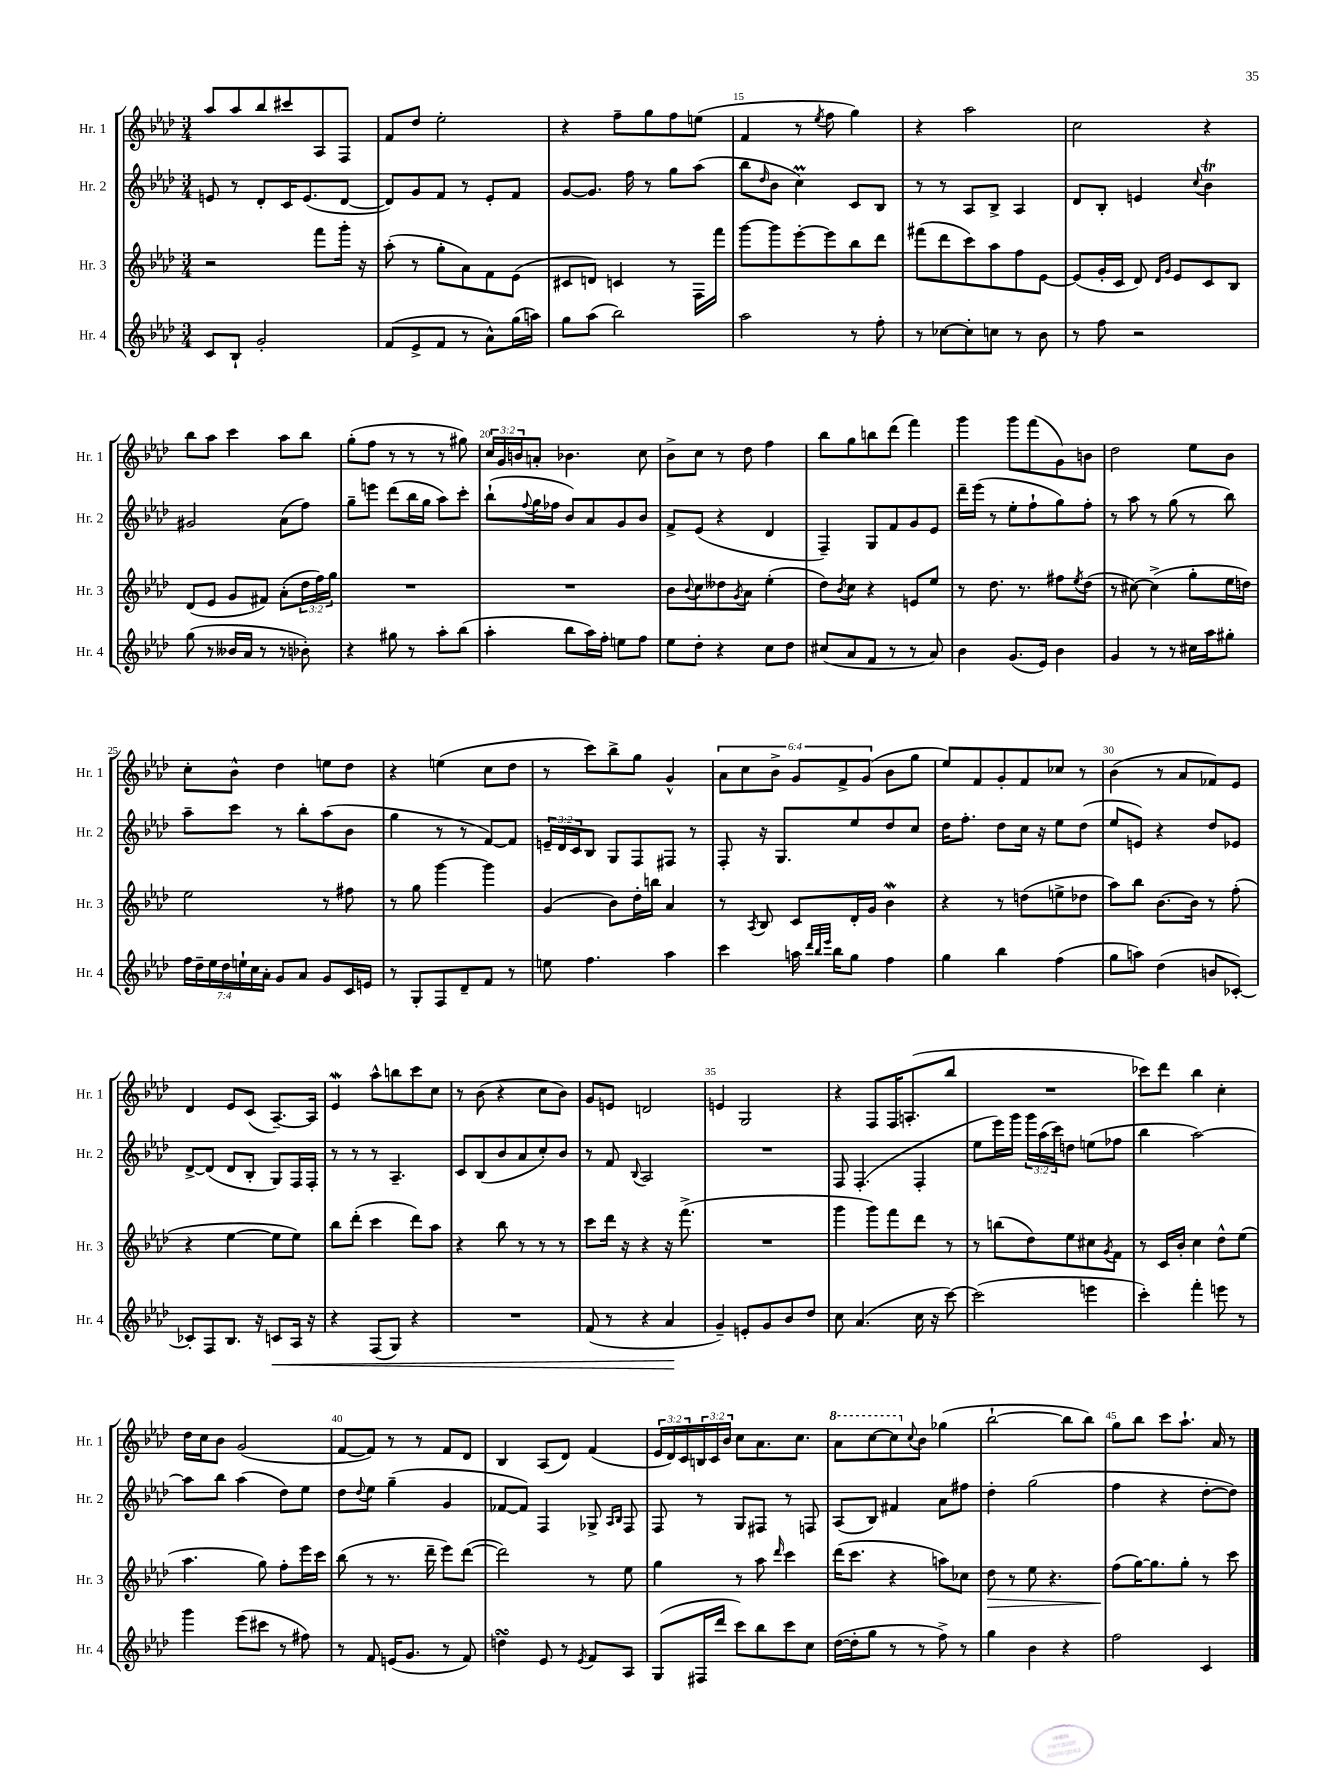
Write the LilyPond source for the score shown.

<<
\new StaffGroup <<
\new Staff = "s0" \with { instrumentName = "Hr. 1" shortInstrumentName = "Hr. 1" } {
    \clef treble \key aes \major \numericTimeSignature \time 3/4 \override Staff.TupletNumber.text = #tuplet-number::calc-fraction-text
    aes''8 aes''8 bes''8 cis'''8 aes8 f8 |
    f'8 des''8 ees''2-. |
    r4 f''8-- g''8 f''8 e''8( |
    f'4 r8 \acciaccatura { ees''8 } f''8 g''4) |
    r4 aes''2 |
    c''2 r4 |
    bes''8 aes''8 c'''4 aes''8 bes''8 |
    g''8-.( f''8 r8 r8 r8 gis''8) |
    \tuplet 3/2 { c''16 g'16 b'16 } a'8-. bes'4. c''8 |
    bes'8-> c''8 r8 des''8 f''4 |
    bes''8 g''8 b''8 des'''8( f'''4) |
    g'''4 g'''8 f'''8( g'8) b'8 |
    des''2 ees''8 bes'8 |
    c''8-. bes'8-^ des''4 e''8 des''8 |
    r4 e''4( c''8 des''8 |
    r8 c'''8) bes''8-> g''8 g'4-^ |
    \tuplet 6/4 { aes'8 c''8 bes'8-> g'8 f'8-> g'8( } bes'8 g''8 |
    ees''8) f'8 g'8-. f'8 ces''8 r8 |
    bes'4( r8 aes'8 fes'8) ees'8 |
    des'4 ees'8 c'8( aes8.~--) aes16 |
    ees'4\mordent aes''8-^ b''8 c'''8 c''8 |
    r8 bes'8( r4 c''8 bes'8) |
    g'8 e'8 d'2 |
    e'4 g2 |
    r4 f8 f16 a8.-.( bes''8 |
    R2. |
    ces'''8) des'''8 bes''4 c''4-. |
    des''16 c''16 bes'8 g'2( |
    f'8~ f'8) r8 r8 f'8 des'8 |
    bes4 aes8( des'8) f'4( |
    \tuplet 3/2 { ees'16 des'16) c'16 } \tuplet 3/2 { b16 c'16 bes'16 } c''8 aes'8. c''8. |
    \ottava #1 aes''8 c'''8~ c'''8 \ottava #0 \appoggiatura { c''8 } bes'8 ges''4( |
    bes''2~-! bes''8 bes''8) |
    g''8 bes''8 c'''8 aes''8.-! aes'16 r8 \bar "|." |
}
\new Staff = "s1" \with { instrumentName = "Hr. 2" shortInstrumentName = "Hr. 2" } {
    \clef treble \key aes \major \numericTimeSignature \time 3/4 \override Staff.TupletNumber.text = #tuplet-number::calc-fraction-text
    e'8 r8 des'8-. c'16 e'8.( des'8~ |
    des'8) g'8 f'8 r8 ees'8-. f'8 |
    g'8~ g'8. f''16 r8 g''8 aes''8( |
    bes''8 \grace { des''16 } bes'8 c''4\prall) c'8 bes8 |
    r8 r8 aes8 bes8-> aes4 |
    des'8 bes8-. e'4 \appoggiatura { c''8 } bes'4\trill |
    gis'2 aes'8( f''8) |
    g''8-- e'''8 des'''8( bes''16 g''16 aes''8) c'''8-. |
    bes''8-!( \appoggiatura { f''8 } g''16 fes''16 bes'8) aes'8 g'8 bes'8 |
    f'8-> ees'8( r4 des'4 |
    f4--) g8 f'8 g'8 ees'8 |
    des'''16-- ees'''16( r8 ees''8-. f''8-! g''8) f''8-. |
    r8 aes''8 r8 g''8( r8 bes''8) |
    aes''8-- c'''8 r8 bes''8-. aes''8( bes'8 |
    g''4 r8 r8 f'8~) f'8 |
    \tuplet 3/2 { e'16-- des'16 c'16 } bes8 g8 f8 fis8 r8 |
    f8-. r16 g8. ees''8 des''8 c''8 |
    des''16 f''8.-. des''8 c''16 r16 ees''8 des''8( |
    ees''8 e'8) r4 des''8 ees'8 |
    des'8~-> des'8( des'8 bes8-. g8) f16 f16-. |
    r8 r8 r8 aes4.-- |
    c'8 bes8( bes'8 aes'8 c''8-.) bes'8 |
    r8 f'8 \appoggiatura { bes8 } aes2 |
    R2. |
    f8 f4.-.( f4-. |
    ees''8 ees'''16) g'''16 \tuplet 3/2 { g'''16 aes''16( c'''16) } d''8 e''8( fes''8 |
    bes''4 aes''2~) |
    aes''8 bes''8 aes''4( des''8) ees''8 |
    des''8 \appoggiatura { des''8 } ees''8 g''4--( g'4 |
    fes'8~ fes'8) f4 ges8-> \grace { aes16 bes16 } f8 |
    f8 r8 g8 fis8 r8 f8 |
    aes8( bes8) fis'4 aes'8 fis''8 |
    des''4-. g''2( |
    f''4 r4 des''8~-. des''8) \bar "|." |
}
\new Staff = "s2" \with { instrumentName = "Hr. 3" shortInstrumentName = "Hr. 3" } {
    \clef treble \key aes \major \numericTimeSignature \time 3/4 \override Staff.TupletNumber.text = #tuplet-number::calc-fraction-text
    r2 f'''8 g'''16-. r16 |
    aes''8-.( r8 g''8-. aes'8) f'8 ees'8( |
    cis'8 d'8) c'4 r8 f16 f'''16 |
    g'''8~ g'''8 ees'''8~-. ees'''8 bes''8 des'''8 |
    fis'''8( des'''8 c'''8) aes''8 f''8 ees'8~ |
    ees'8( g'16-. c'16 des'8) \grace { des'16 g'16 } ees'8 c'8 bes8 |
    des'8( ees'8 g'8 fis'8) aes'8-.( \tuplet 3/2 { des''16 f''16) g''16 } |
    R2. |
    R2. |
    bes'8 \appoggiatura { bes'8 } c''8 deses''8 \acciaccatura { g'8 } aes'8 ees''4-.( |
    des''8) \acciaccatura { bes'8 } c''8 r4 e'8 ees''8 |
    r8 des''8. r8. fis''8 \acciaccatura { ees''8 } des''8( |
    r8 cis''8~) cis''4->( g''8-. ees''16 d''16) |
    ees''2 r8 fis''8 |
    r8 g''8 g'''4~ g'''4 |
    g'4( bes'8) des''16-. b''16 aes'4 |
    r8 \acciaccatura { aes8 } bes8 c'8 des'16-. g'16 bes'4\mordent |
    r4 r8 d''8( e''8-> des''8 |
    aes''8) bes''8 bes'8.~ bes'16 r8 f''8-.( |
    r4 ees''4~ ees''8 ees''8) |
    bes''8 des'''8-.( c'''4 des'''8) aes''8 |
    r4 bes''8 r8 r8 r8 |
    c'''8 des'''16 r16 r4 r16 f'''8.->( |
    R2. |
    g'''4 g'''8) f'''8 des'''8 r8 |
    r8 b''8( des''8) ees''8 cis''8 \acciaccatura { g'8 } f'8 |
    r8 c'16 bes'16-. c''4 des''8-^ ees''8( |
    aes''4. g''8) f''8-. ees'''16 c'''16 |
    bes''8( r8 r8. des'''16-- ees'''8) des'''8~( |
    des'''2) r8 ees''8 |
    g''4 r8 aes''8 \grace { des'''16 } c'''4 |
    des'''16( c'''8. r4 a''8) ces''8 |
    des''8\> r8 ees''8 r4. |
    f''8\!( g''16~) g''8. g''8-. r8 c'''8 \bar "|." |
}
\new Staff = "s3" \with { instrumentName = "Hr. 4" shortInstrumentName = "Hr. 4" } {
    \clef treble \key aes \major \numericTimeSignature \time 3/4 \override Staff.TupletNumber.text = #tuplet-number::calc-fraction-text
    c'8 bes8-! g'2-. |
    f'8( ees'8-> f'8 r8 aes'8-^) g''16( a''16) |
    g''8 aes''8( bes''2) |
    aes''2 r8 f''8-. |
    r8 ces''8~ ces''8-. c''8 r8 bes'8 |
    r8 f''8 r2 |
    g''8( r8 beses'16 aes'16 r8 r8 bes'8-.) |
    r4 gis''8 r8 aes''8-. bes''8( |
    aes''4-. bes''8 aes''16) f''16-. e''8 f''8 |
    ees''8 des''8-. r4 c''8 des''8 |
    cis''8( aes'8 f'8 r8 r8 aes'8) |
    bes'4 g'8.( ees'16) bes'4 |
    g'4 r8 r8 cis''16 aes''16 gis''8-. |
    \tuplet 7/4 { f''16 des''16-- ees''16 des''16 e''16-! c''16 aes'16-. } g'8 aes'8 g'8 c'16 e'16 |
    r8 g8-. f8 des'8-- f'8 r8 |
    e''8 f''4. aes''4 |
    c'''4 a''16 \grace { des'''32 bes''32 ees'''32 } bes''16 g''8 f''4 |
    g''4 bes''4 f''4( |
    g''8 a''8) des''4( b'8 ces'8~-.) |
    ces'8-. f8 bes8. r16 c'8\< aes16 r16 |
    r4 f8( g8) r4 |
    R2. |
    f'8( r8 r4 aes'4\! |
    g'4--) e'8-. g'8 bes'8 des''8 |
    c''8 aes'4.( c''16 r16 c'''8~) |
    c'''2( e'''4 |
    c'''4-.) f'''4-. e'''8 r8 |
    g'''4 ees'''8( cis'''8 r8 fis''8) |
    r8 f'8 e'16( g'8. r8 f'8) |
    d''4\turn ees'8 r8 \acciaccatura { ees'8 } f'8 aes8 |
    g8( fis16 des'''16 c'''8) bes''8 c'''8 c''8 |
    des''16~( des''16-. g''8 r8 r8 f''8->) r8 |
    g''4 bes'4 r4 |
    f''2 c'4 \bar "|." |
}
>>
>>
\layout { \context { \Score currentBarNumber = #12 \override BarNumber.break-visibility = ##(#f #t #t) barNumberVisibility = #(every-nth-bar-number-visible 5) } }
